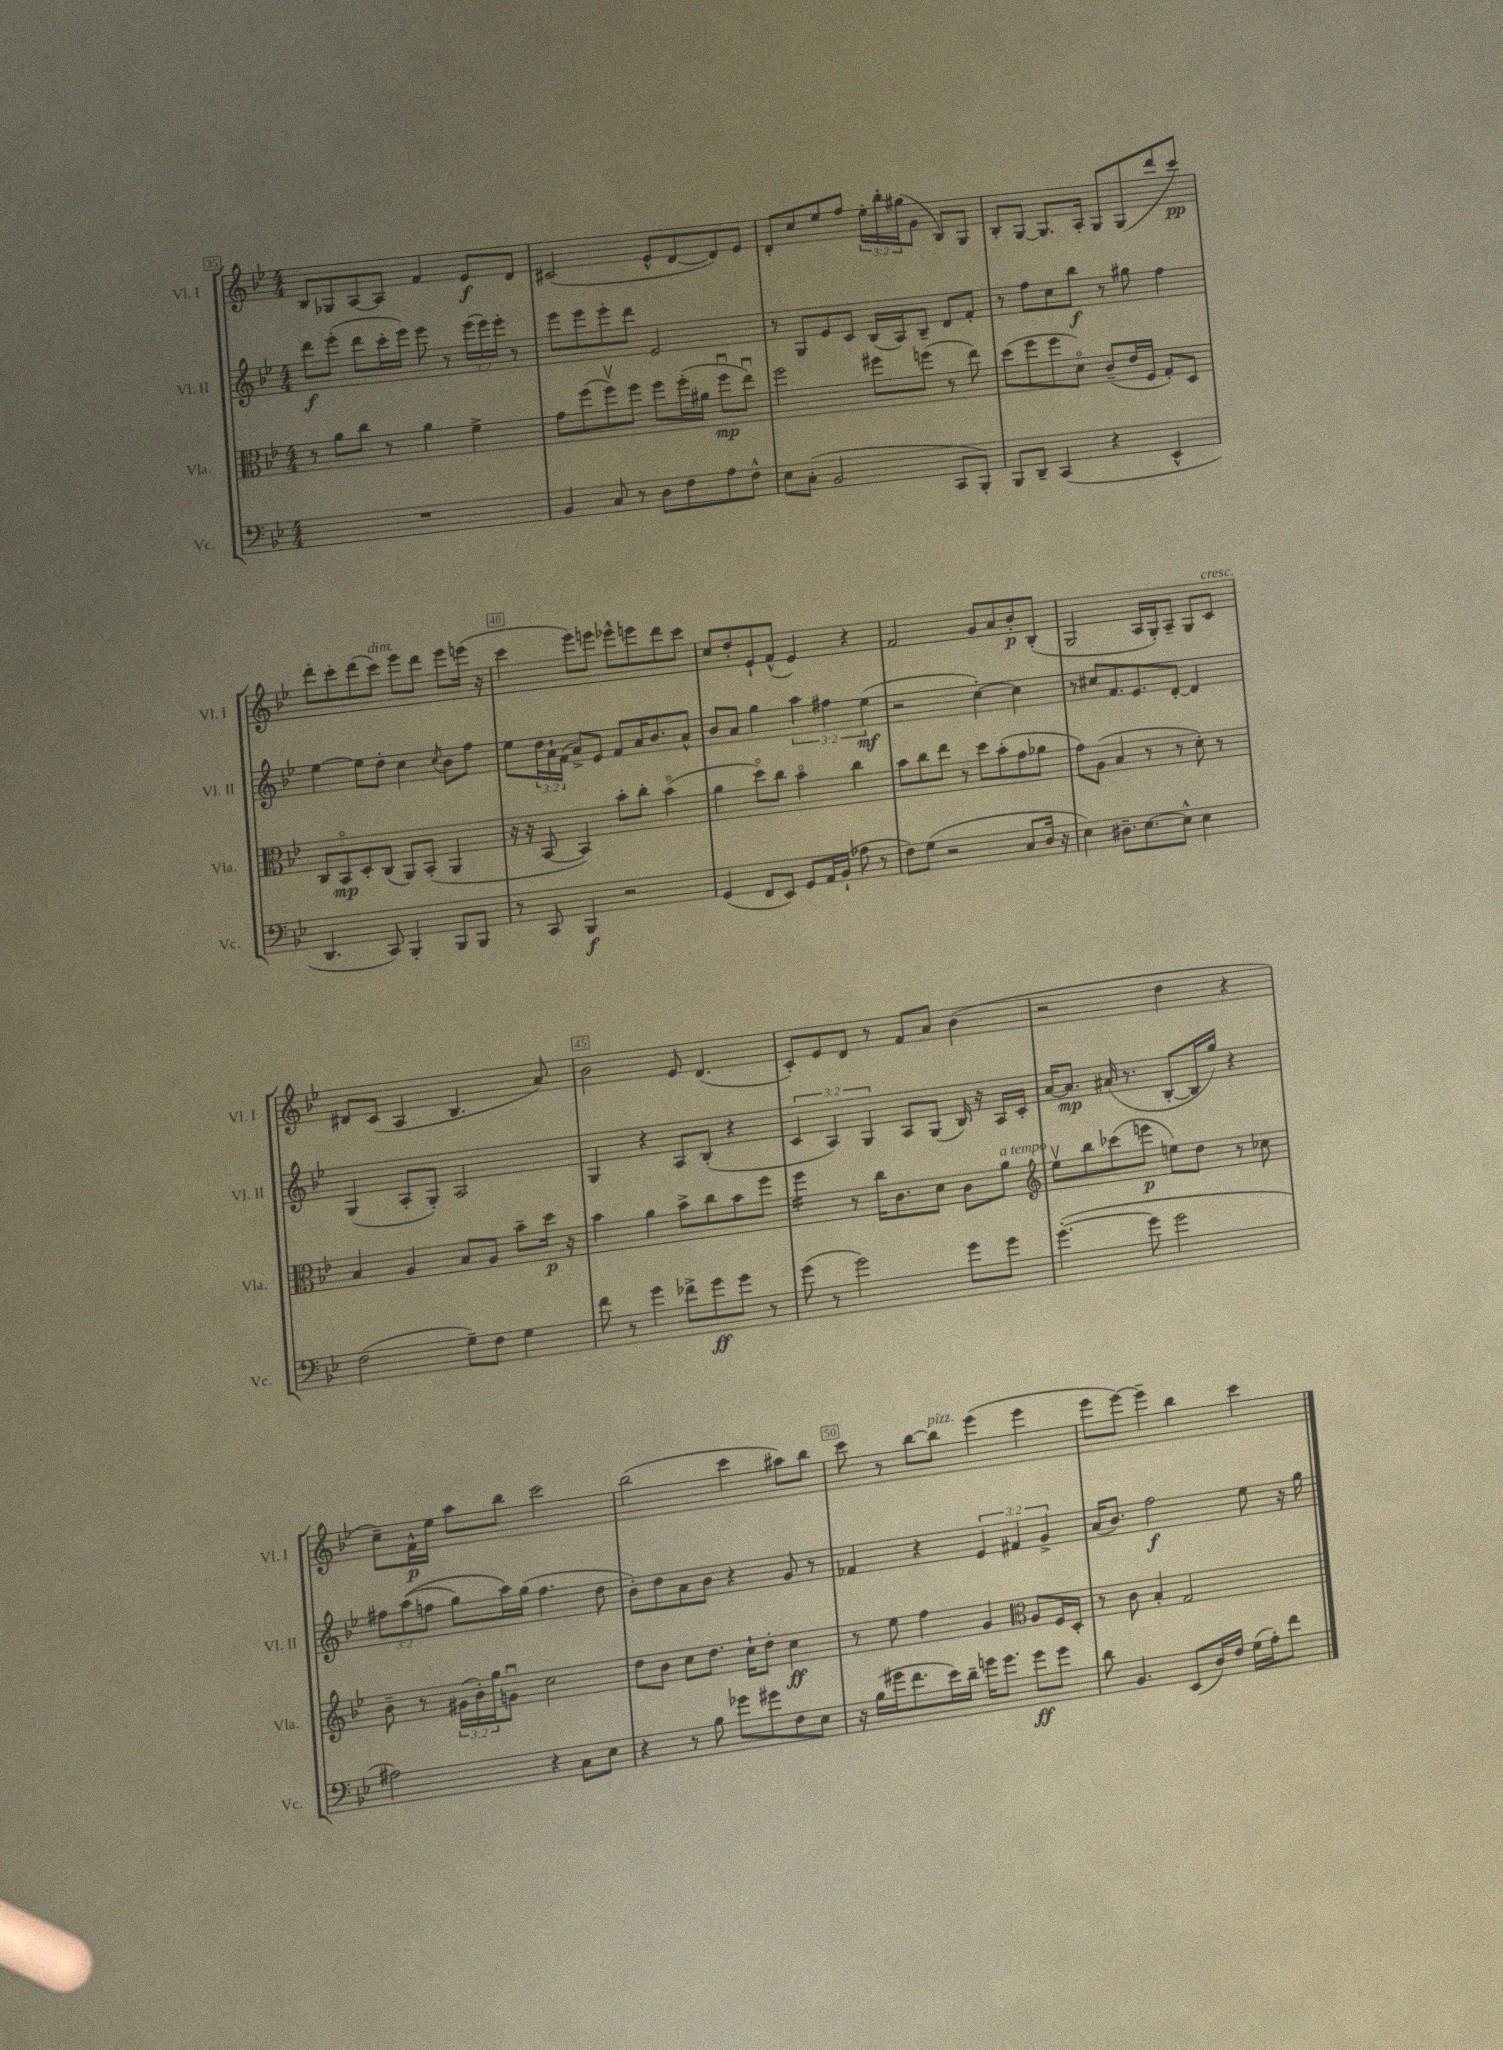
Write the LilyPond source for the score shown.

<<
\new StaffGroup <<
\new Staff = "s0" \with { instrumentName = "Vl. I" shortInstrumentName = "Vl. I" } {
    \clef treble \key bes \major \numericTimeSignature \time 4/4 \override Staff.TupletNumber.text = #tuplet-number::calc-fraction-text
    bes8 ges8 a8~ a8 f'4 ees'8\f d'8 |
    cis'2( ees'8-^ d'8~ d'8) ees'8 |
    d'8-. c''8 ees''8 f''8 \tuplet 3/2 { ees''16-. bes''16-. gis''16( } g'8 bes8) g8 |
    bes8-. g8~ g8. a16-. g8 g8( d'''8 c'''8\pp) |
    d'''8-. c'''8-. d'''8( c'''8^\markup { \italic "dim." }) ees'''8 d'''8 ees'''8 e'''16( r16 |
    c'''4 ees'''8) e'''8 ees'''8-^ e'''8 d'''8 c'''8 |
    c''8 d''8-. ees'8-! f'8-^( ees'4) r4 |
    f'2 g'8 a'8 bes'8-.\p bes8-.( |
    g2 a16 g16-.) a8-- g8 c'8^\markup { \italic "cresc." } |
    dis'8 c'8( a4 bes4. a'8) |
    bes'2 ees'8 d'4.( |
    c'8-.) ees'8 d'8 r8 f'8 a'8 bes'4( |
    r2 d''4 r4 |
    c''8--) f'16-^\p ees''16 a''8 bes''8 c'''2 |
    bes''2( c'''4 ais''8) bes''8 |
    c'''8 r8 bes''8~ bes''8^\markup { \italic "pizz." } ees'''4( ees'''4 |
    ees'''8 ees'''8~) ees'''4-- bes''4 c'''4 \bar "|." |
}
\new Staff = "s1" \with { instrumentName = "Vl. II" shortInstrumentName = "Vl. II" } {
    \clef treble \key bes \major \numericTimeSignature \time 4/4 \override Staff.TupletNumber.text = #tuplet-number::calc-fraction-text
    d'''8\f ees'''8-.( d'''8 c'''16-. ees'''16) ees'''8 r8 \tuplet 3/2 { ees'''16( ees'''16) ees'''16-. } r8 |
    ees'''8 ees'''8 ees'''8-. d'''8 ees'2 |
    r8 g8 ees'8 c'8 bes16( a16) bes8-- d'8 f'8-. |
    r8 f''8 c''8 bes''8\f r8 gis''8 f''4 |
    ees''4~ ees''8 d''8-. c''4 \acciaccatura { c''8 } bes'8 f''8 |
    ees''8 \tuplet 3/2 { d''16 a'16-! f'16( } a'8->) ees'8 f'8 a'16 bes'8. a'8-^ |
    bes'8 a'8 g''4 \tuplet 3/2 { a''4 fis''4 ees''4\mf( } |
    r2 c''4~-.) c''4 |
    r8 cis''8 f'8. ees'8. d'8~-. d'4 |
    g4( a8-. g8-.) a2 |
    g4 r4 a8 bes8-.( r4 |
    \tuplet 3/2 { c'4 a4) g4 } a8 g8( bes16) r16 a16 c'16-. |
    a'16~ a'8.\mp ais'16( r8. bes8~-. bes16 g''16) r4 |
    \tuplet 3/2 { fis''8 a''8(\( f''8 } g''8) a''16\) g''16( f''4. d''8 |
    bes'8-.) d''8 a'8 bes'8 r4 g'8 r8 |
    fes'4 r4 \tuplet 3/2 { ees'4 fis'4 g'4-> } |
    a'16( bes'8.) f''2\f ees''8 r16 g''16 \bar "|." |
}
\new Staff = "s2" \with { instrumentName = "Vla." shortInstrumentName = "Vla." } {
    \clef alto \key bes \major \numericTimeSignature \time 4/4 \override Staff.TupletNumber.text = #tuplet-number::calc-fraction-text
    r8 a'8 c''8 r8 a'4 f'4-> |
    g'8 f''8( f''8\upbow) f''8 f''8 f''16-.( ais'16 f''8\downbow\mp ees''8\downbow) |
    f''2 fis''8 f''8( r8 ees''8) |
    d''8( f''8 f''8 d'8\flageolet) c'8--( ees'16 f16 g8-.) d8 |
    c8 bes,8\flageolet\mp d8-. c8( a,8) bes,8-.( a,4 |
    r16 r16 bes,8~ bes,4) bes'8-. c''8-. bes'4\flageolet( |
    a'4 d''8\flageolet) c''8 bes'4\flageolet c''4 |
    bes'8 c''8 ees''8 r8 d''8 bes'8-.( g'8 aes'8 |
    g'8) a8( bes4 r8 r8 d'8-.) r8 |
    bes4 a4 bes8 a8 bes'8-- d''16\p r16 |
    bes'4 a'4 bes'8-> c''8 bes'8 f''8 |
    f''4:16 r8 c''16 c'8. d'8 c'8 a'8^\markup { \italic "a tempo" } |
    \clef treble ees''8\upbow bes''8 ces'''8( e'''8\p e''8) d''8 r8 ces''8 |
    bes'8-- r8 \tuplet 3/2 { gis'16( bes'16-.) g''16 } g'8\downbow c''2 |
    d''8 bes'8 c''8 d''8. c''16-! d''8-. c''4\ff |
    r8 ees''8 f''4 g'4 \clef alto a8 f16 d16-. |
    r8 c'8 bes4-. g2 \bar "|." |
}
\new Staff = "s3" \with { instrumentName = "Vc." shortInstrumentName = "Vc." } {
    \clef bass \key bes \major \numericTimeSignature \time 4/4
    R1 |
    bes,4 c8 r8 d8 f8 a8 f8-^ |
    ees8 c8-.( bes,2 c,8 bes,,8-.) |
    bes,,8 d,8-- c,4( r4 ees,4-^ |
    d,4. c,8) bes,,4-. bes,,8 bes,,8 |
    r8 c,8 bes,,4\f r2 |
    g,4( f,8 ees,8) g,8 a,16 bes,16-!( aes8 r8 |
    f8) g8( r2 c8 d16 r16 |
    ees4) dis8.-- ees8.~ ees8-^ ees4 |
    f2( g8--) f8 g4 |
    f'8 r8 g'4 fes'8-> g'8\ff g'8 r8 |
    g'8( r8 g'2) g'8 g'8 |
    g'4.~-.( g'8 g'2 |
    ais2) r4 c8 ees8 |
    r4 r8 bes8 ges'8 gis'8 f8 ees8 |
    r16 bes16( gis'16 f'8. ees'16) d'16-- g'16 g'8. g'8\ff g'8 |
    d'8 bes,4. ees,8( d16) f16 g16( a16-.) f'8 \bar "|." |
}
>>
>>
\layout { \context { \Score currentBarNumber = #35 \override BarNumber.break-visibility = ##(#f #t #t) barNumberVisibility = #(every-nth-bar-number-visible 5) \override BarNumber.stencil = #(make-stencil-boxer 0.1 0.3 ly:text-interface::print) } }
